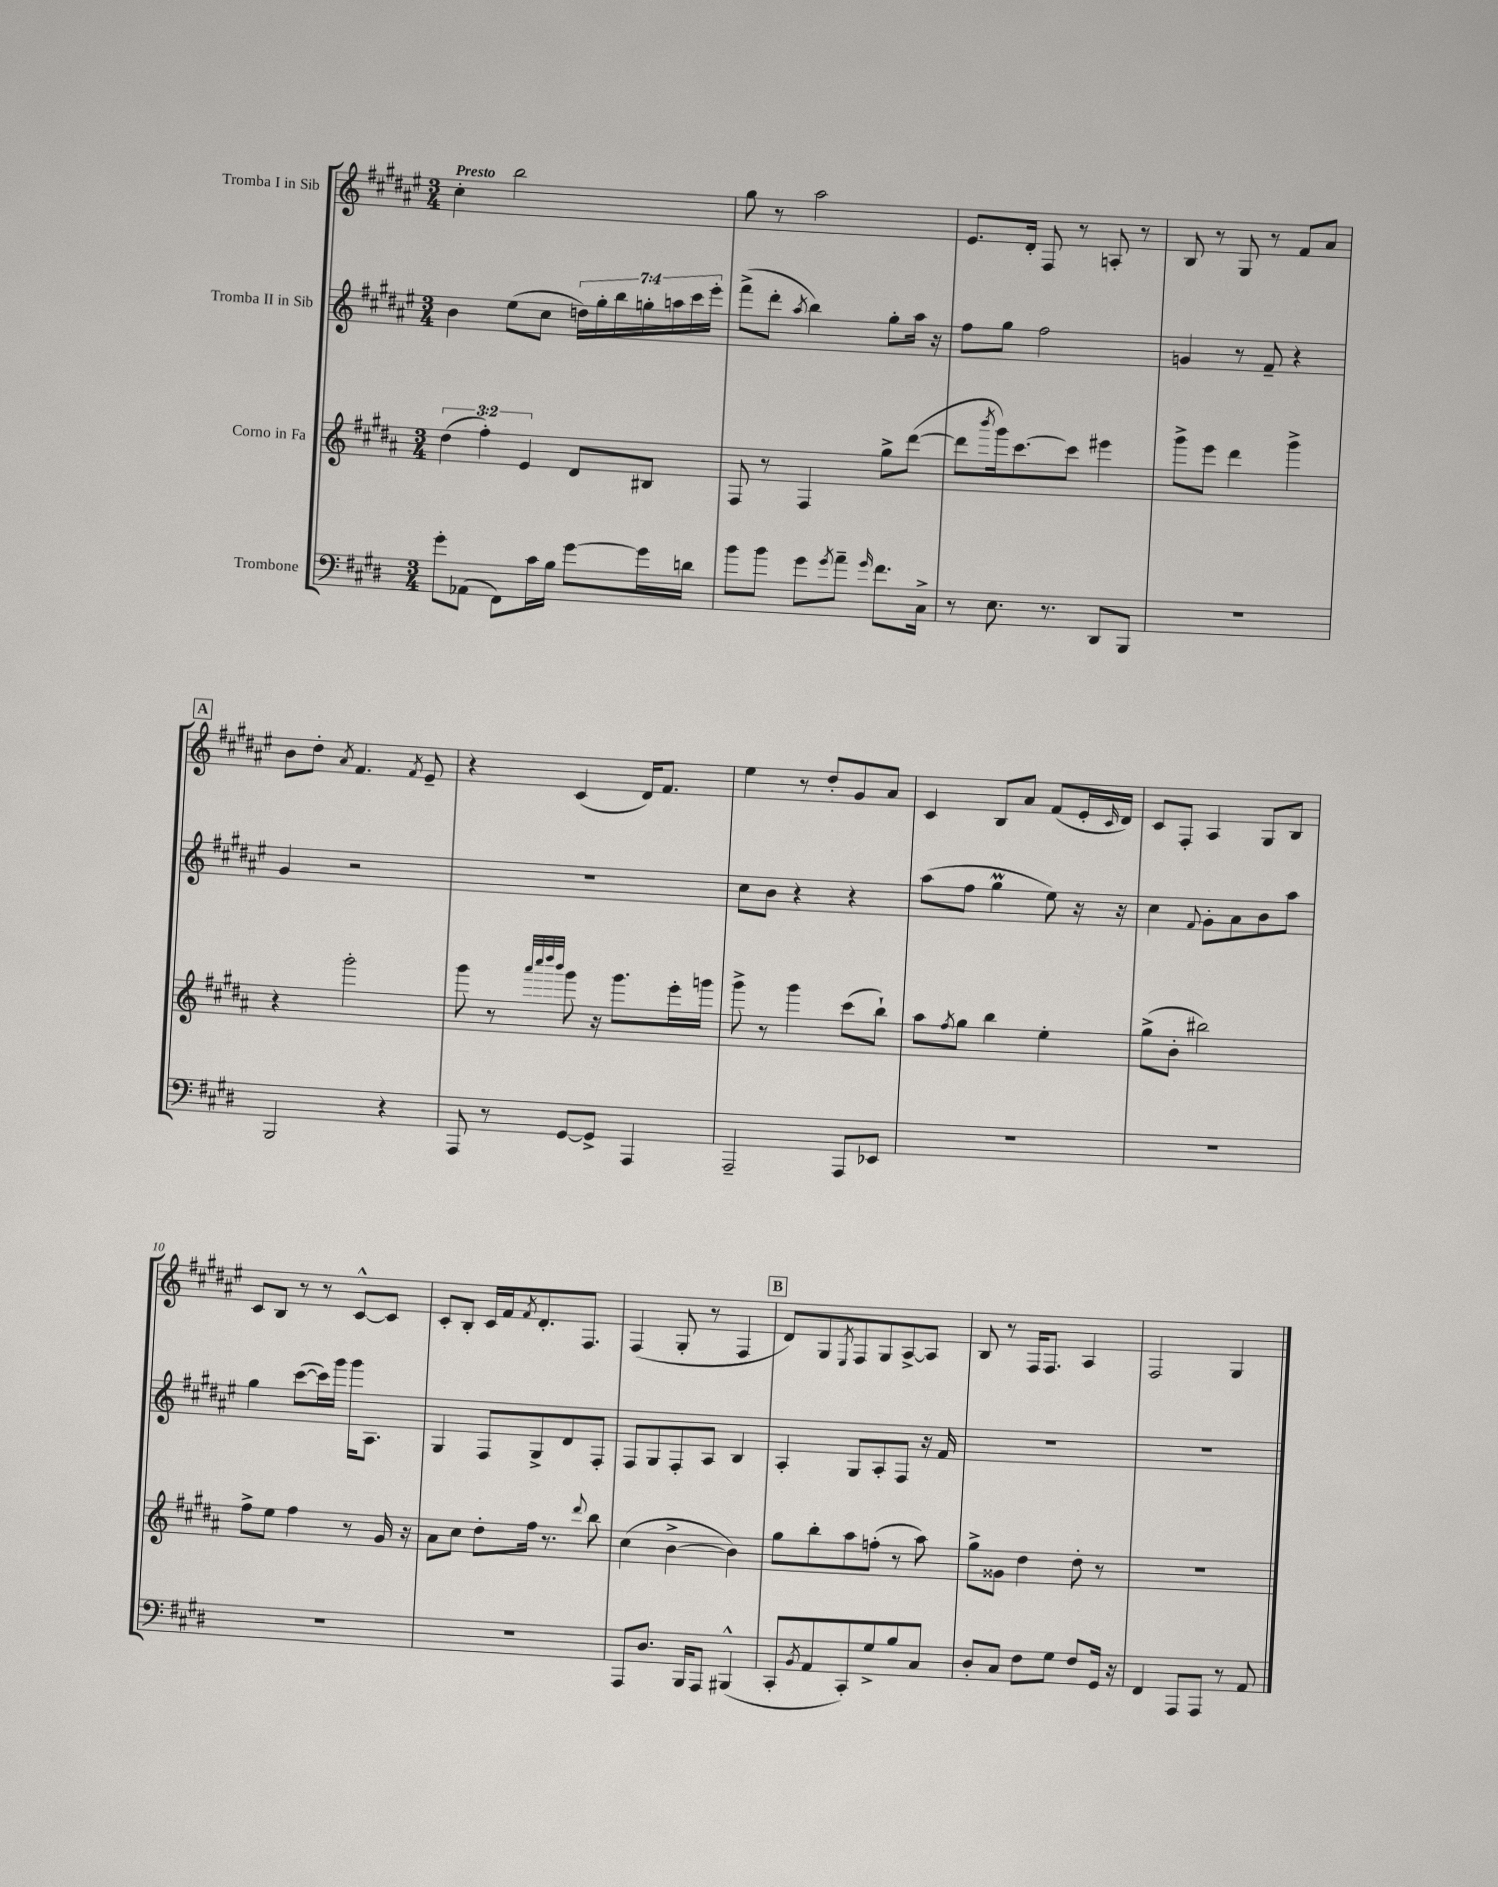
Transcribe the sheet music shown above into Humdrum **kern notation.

**kern	**kern	**kern	**kern
*staff4	*staff3	*staff2	*staff1
*clefF4	*clefG2	*clefG2	*clefG2
*k[f#c#g#d#]	*k[f#c#g#d#a#]	*k[f#c#g#d#a#e#]	*k[f#c#g#d#a#e#]
*M3/4	*M3/4	*M3/4	*M3/4
8g#'	(6dd#	4b	4cc#'
(8AA-	.	.	.
.	6ff#')	.	.
8FF#)	.	(8ee#	2bb
.	6e	.	.
16c#	.	8cc#	.
16B	.	.	.
[8g#	8d#	28dd)	.
.	.	28gg#'	.
.	.	28bb	.
.	.	28gg'	.
16g#]	8B#	.	.
.	.	28aa	.
.	.	28ccc#	.
16d	.	.	.
.	.	28eee#'	.
=	=	=	=
8b	8F#	(8fff#^	8gg#
8b	8r	8ddd#'	8r
.	.	8qaa#	.
8g#	4F#	4bb)	2aa#
8qg#	.	.	.
8a~	.	.	.
16qqg#	.	.	.
8.f#	8gg#^	8gg#'	.
.	([8ddd#	16aa#	.
16C#^	.	16r	.
=	=	=	=
8r	8ddd#]	8ff#	8.e#
.	8qbbb	.	.
8.E	16ggg#)	8gg#	.
.	[8.ccc#	.	16d#'
.	.	2ff#	8F#
8.r	.	.	.
.	8ccc#]	.	8r
8DD#	4eee#	.	8A'
8BBB	.	.	8r
=	=	=	=
2.r	8ggg#^	4g	8B
.	8eee	.	8r
.	4ddd#	8r	8G#
.	.	8f#~	8r
.	4ggg#^	4r	8f#
.	.	.	8a#
=	=	=	=
2BBB	4r	4g#	8b
.	.	.	8dd#'
.	.	.	8qa#
.	2ggg#'	2r	4.f#
4r	.	.	.
.	.	.	8qf#
.	.	.	8e#~
=	=	=	=
8AAA	8ggg#	2.r	4r
8r	8r	.	.
.	32qqaaa#	.	.
.	32qqcccc#	.	.
.	32qqdddd#	.	.
.	32qqbbb	.	.
[8GG#	8ggg#	.	(4c#
8GG#^]	16r	.	.
.	8.ggg#	.	.
4AAA	.	.	16d#)
.	.	.	8.f#
.	16eee'	.	.
.	16ggg	.	.
=	=	=	=
2AAA~	8ggg#^	8cc#	4ee#
.	8r	8b	.
.	4ggg#	4r	8r
.	.	.	8dd#'
8AAA	(8ccc#	4r	8g#
8EE-	8bb`)	.	8a#
=	=	=	=
2.r	8aa#	(8aa#	4c#
.	8qff#	.	.
.	8gg#	8ff#	.
.	4bb	4gg#	8B
.	.	.	8a#
.	4ee'	8ee#)	(8f#
.	.	16r	16e#'
.	.	.	16qqc#
.	.	16r	16d#)
=	=	=	=
2.r	(8gg#^	4cc#	8c#
.	8b'	.	8F#'
.	.	8qqf#	.
.	2bb#)	8g#'	4A#
.	.	8a#	.
.	.	8b	8G#
.	.	8aa#	8B
=	=	=	=
2.r	8ff#^	4gg#	8c#
.	8ee	.	8B
.	4ff#	([8ccc#	8r
.	.	16ccc#])	8r
.	.	16ggg#	.
.	8r	16ggg#	[8c#^^
.	.	8.A#	.
.	16g#	.	8c#]
.	16r	.	.
=	=	=	=
2.r	8a#	4G#	8c#'
.	8cc#	.	8B'
.	8dd#'	8F#	16c#
.	.	.	16f#
.	.	.	8qf#
.	16ff#	8G#^	8.d#'
.	8.r	.	.
.	.	8d#	.
.	.	.	8.F#
.	8qqddd#	.	.
.	8bb	8F#'	.
=	=	=	=
8AAA	(4cc#	8F#	(4F#
8.D#	.	8G#	.
.	[4b^	8F#'	8G#'
16BBB	.	.	.
8AAA	.	8A#	8r
(4BBB#^^	4b])	4B	4F#
=	=	=	=
8CC#'	8gg#	4A#'	8d#)
8qBB	.	.	.
8AA	8bb'	.	8G#
.	.	.	8qE#
8CC#')	8aa#	8G#	8F#
8G#^	(8ff'	8A#'	8G#
8B	8r	8F#	[8A#^
8C#	8aa#)	16r	8A#]
.	.	16f#	.
=	=	=	=
8D#'	8gg#^	2.r	8B
8C#	8g##	.	8r
8F#	4dd#	.	16F#
.	.	.	8.F#
8G#	.	.	.
8F#	8dd#'	.	4A#
16GG#	8r	.	.
16r	.	.	.
=	=	=	=
4FF#	2.r	2.r	2F#
8AAA	.	.	.
8AAA	.	.	.
8r	.	.	4G#
8AA	.	.	.
==	==	==	==
*-	*-	*-	*-
